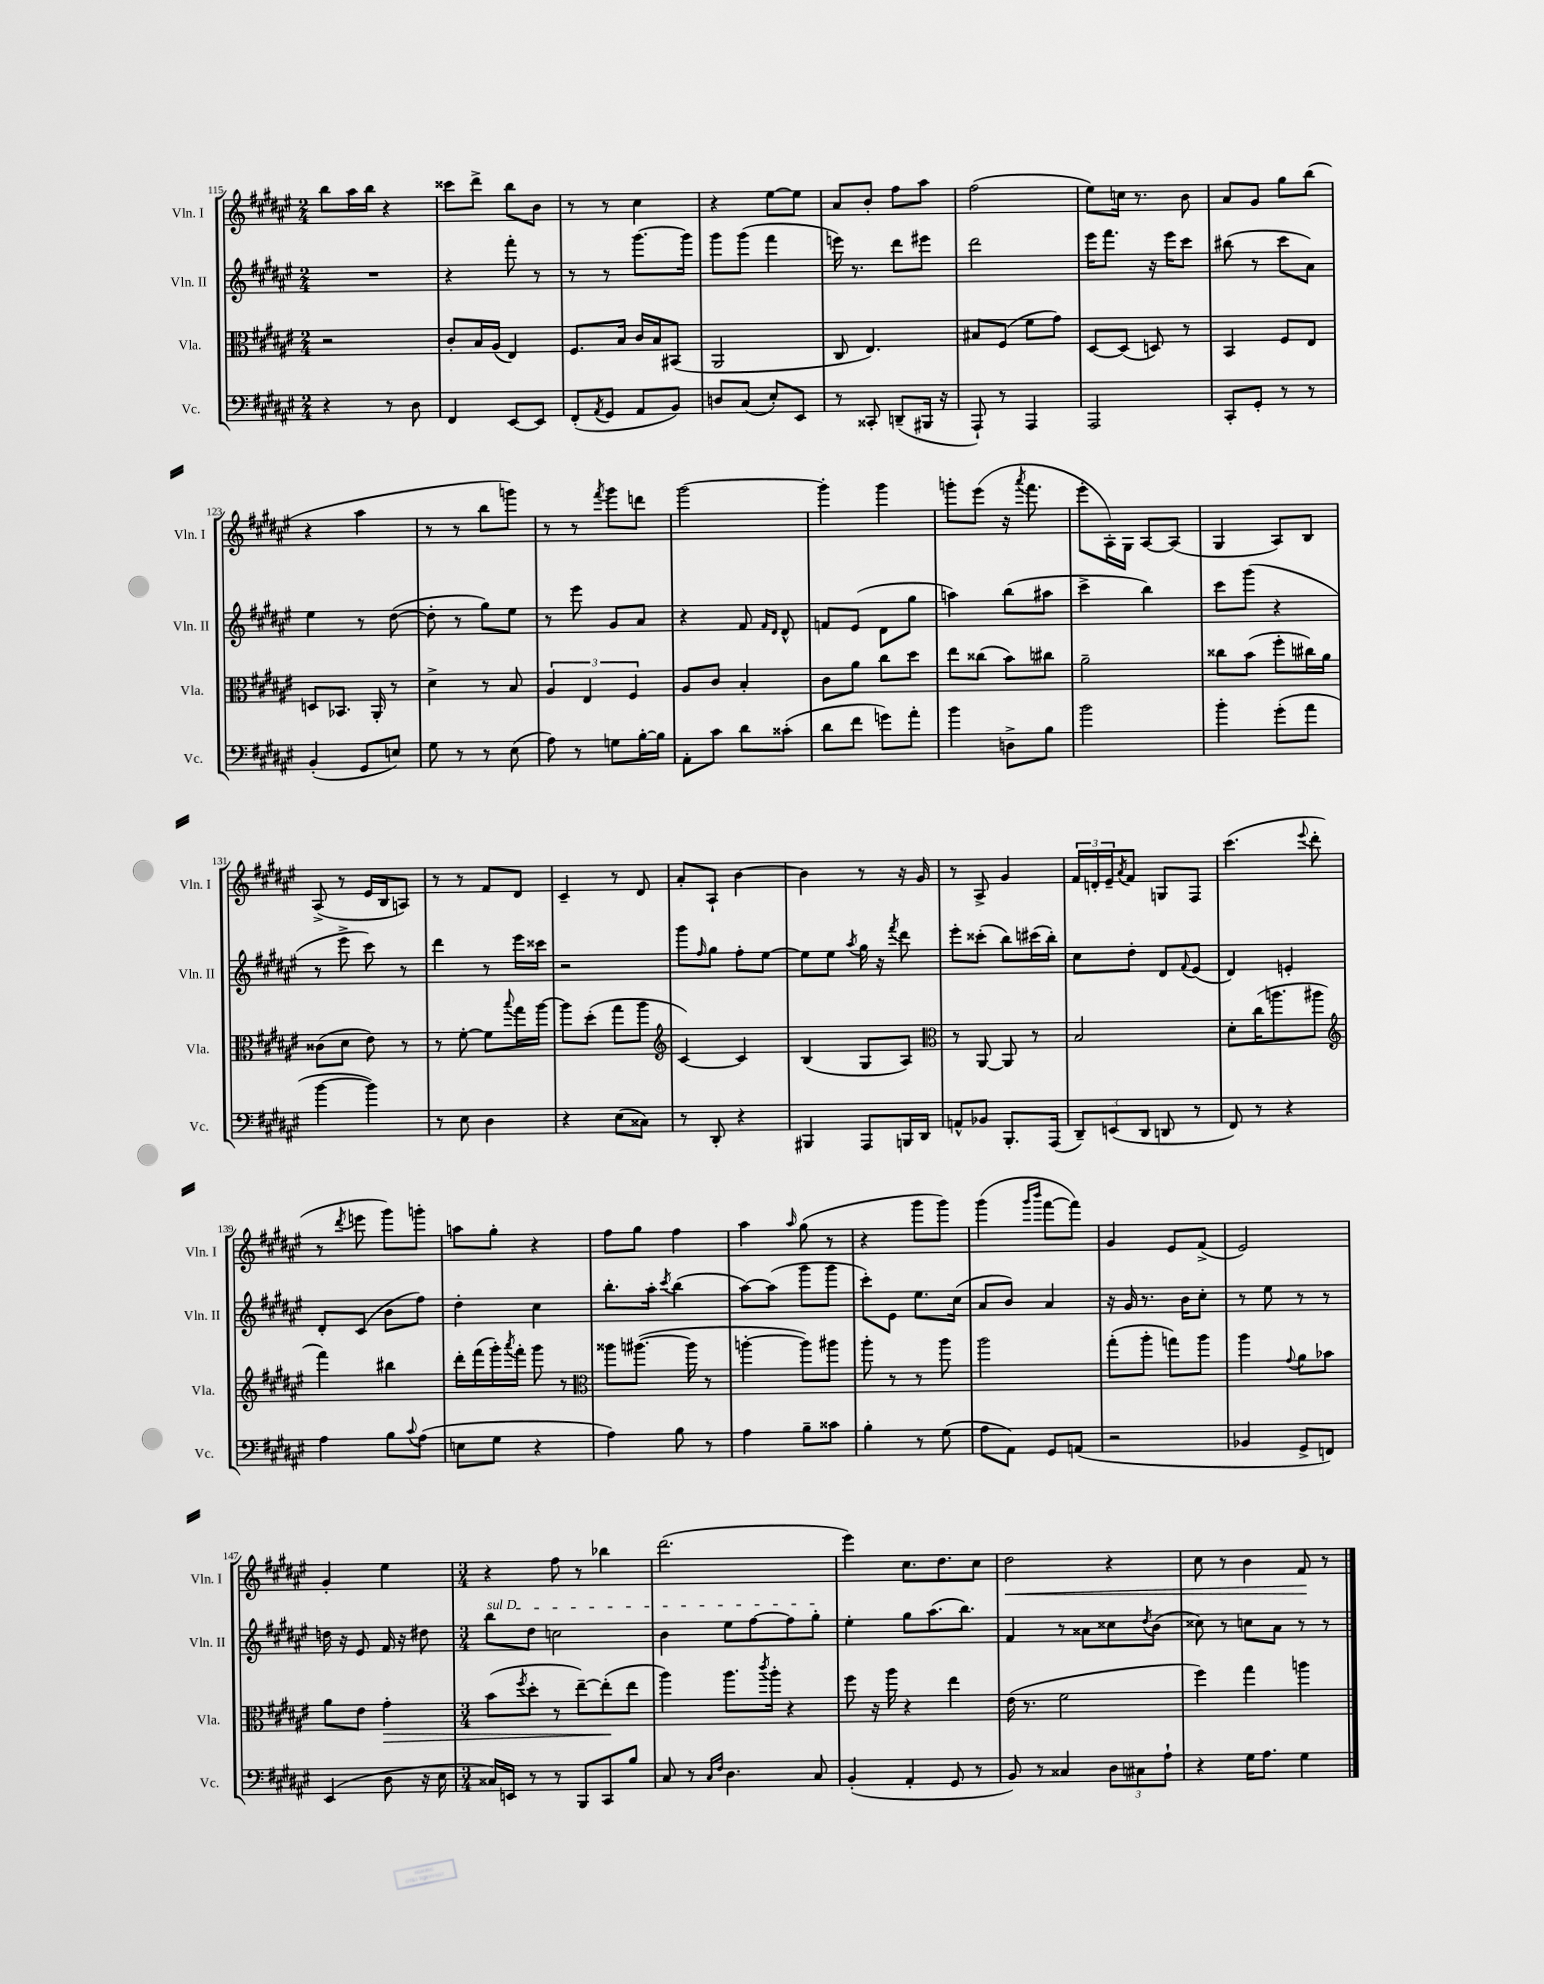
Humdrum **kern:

**kern	**kern	**dynam	**kern	**kern	**dynam
*part4	*part3	*part3	*part2	*part1	*part1
*staff4	*staff3	*staff3	*staff2	*staff1	*staff1
*I"Vc.	*I"Vla.	*	*I"Vln. II	*I"Vln. I	*
*I'Vc.	*I'Vla.	*	*I'Vln. II	*I'Vln. I	*
*clefF4	*clefC3	*	*clefG2	*clefG2	*
*k[f#c#g#d#a#e#]	*k[f#c#g#d#a#e#]	*	*k[f#c#g#d#a#e#]	*k[f#c#g#d#a#e#]	*
*M2/4	*M2/4	*	*M2/4	*M2/4	*
=115	=115	=115	=115	=115	=115
4r	2r	.	2r	8bb\L	.
.	.	.	.	16aa#\L	.
.	.	.	.	16bb\JJ	.
8r	.	.	.	4r	.
8D#\	.	.	.	.	.
=116	=116	=116	=116	=116	=116
4FF#/	8c#'/L	.	4r	8ccc##X\L	.
.	16B/L	.	.	8ddd#^\J	.
.	(16A#/JJ	.	.	.	.
[8EE#/L	4E#/)	.	8fff#'\	8bb\L	.
8EE#/J]	.	.	8r	8b\J	.
=117	=117	=117	=117	=117	=117
(8FF#'/L	8.F#/L	.	8r	8r	.
8qAA#/	.	.	.	.	.
8GG#/J	.	.	8r	8r	.
.	16B/Jk	.	.	.	.
8AA#/L	16c#/LL	.	[8.ggg#\L	4cc#\	.
.	16B/J	.	.	.	.
8BB/J)	(8BB#X/J	.	.	.	.
.	.	.	16ggg#\Jk]	.	.
=118	=118	=118	=118	=118	=118
8Dn/L	2AA#/	.	8ggg#\L	4r	.
(8C#/J	.	.	(8ggg#\J	.	.
8E#'/L)	.	.	4fff#\	[8ee#\L	.
8EE#/J	.	.	.	8ee#\J]	.
=119	=119	=119	=119	=119	=119
8r	8C#/	.	16eeen\)	8a#/L	.
.	.	.	8.r	.	.
8CC##X'/	4.E#/)	.	.	8b'/J	.
(8DDn~/L	.	.	8ddd#\L	8ff#\L	.
16BBB#X/Jk	.	.	8eee#X\J	8aa#\J	.
16r	.	.	.	.	.
=120	=120	=120	=120	=120	=120
8AAA#`/)	8B#X/L	.	2ddd#\	(2ff#\	.
8r	(8F#/J	.	.	.	.
4AAA#/	8f#\L	.	.	.	.
.	8g#\J)	.	.	.	.
=121	=121	=121	=121	=121	=121
2AAA#/	[8D#/L	.	16eee#\KL	8ee#\L)	.
.	.	.	8.fff#\J	.	.
.	(8D#/J]	.	.	16ccn\Jk	.
.	.	.	.	8.r	.
.	8Dn/)	.	16r	.	.
.	.	.	16eee#\KL	.	.
.	8r	.	8ccc#\J	8b\	.
=122	=122	=122	=122	=122	=122
8CC#'/L	4BB/	.	(8bb#X\	8a#/L	.
8GG#'/J	.	.	8r	8g#/J	.
8r	8F#/L	.	8ccc#\L	8gg#\L	.
8r	8E#/J	.	8a#\J)	(8bb\J	.
!!LO:LB:g=z
=123	=123	=123	=123	=123	=123
(4BB'/	8Dn/L	.	4ee#\	4r	.
.	8.BB-X/J	.	.	.	.
8GG#/L	.	.	8r	4aa#\	.
.	16AA#'/	.	.	.	.
8En/J)	8r	.	([8dd#\	.	.
=124	=124	=124	=124	=124	=124
8G#\	4d#^\	.	8dd#'\]	8r	.
8r	.	.	8r	8r	.
8r	8r	.	8gg#\L)	8bb\L	.
(8E#\	8B/	.	8ee#\J	8gggn\J)	.
=125	=125	=125	=125	=125	=125
8A#\)	6A#/	.	8r	8r	.
8r	.	.	8eee#\	8r	.
.	6E#/	.	.	.	.
.	.	.	.	8qfff#/	.
8Gn\L	.	.	8g#/L	8ggg#\L	.
.	6F#/	.	.	.	.
[16B'\L	.	.	8a#/J	8dddn\J	.
16B\JJ]	.	.	.	.	.
=126	=126	=126	=126	=126	=126
8AA#'\L	8A#/L	.	4r	[2ggg#\	.
8c#\J	8c#/J	.	.	.	.
8d#\L	4B'/	.	8f#/	.	.
.	.	.	16qqf#/LL	.	.
.	.	.	16qqd#/JJ	.	.
(8c##X'\J	.	.	8d#^^/	.	.
=127	=127	=127	=127	=127	=127
8d#\L	8c#\L	.	8fn/L	4ggg#'\]	.
8f#\J	8a#\J	.	(8e#/J	.	.
8gn\L)	8cc#\L	.	8d#\L	4ggg#\	.
8a#'\J	8dd#\J	.	8gg#\J	.	.
=128	=128	=128	=128	=128	=128
4b\	8ee#\L	.	4aan\)	8gggn'\L	.
.	(8cc##X\J	.	.	(8eee#\J	.
8Dn^\L	8b\L)	.	(8bb\L	16r	.
.	.	.	.	8qaaa#/	.
.	.	.	.	8.fff#\	.
8B\J	8cc#X\J	.	8aa#X\J	.	.
=129	=129	=129	=129	=129	=129
2b\	2a#~\	.	4ccc#^\	8eee#'\L	.
.	.	.	.	16A#'\L)	.
.	.	.	.	16G#\JJ	.
.	.	.	4bb\)	[8A#/L	.
.	.	.	.	(8A#/J]	.
=130	=130	=130	=130	=130	=130
4b'\	8cc##X\L	.	8ccc#\L	4G#/	.
.	(8b\J	.	(8ggg#\J	.	.
(8g#'\L	8ff#'\L	.	4r	8A#/L)	.
8a#\J	16cc#X\L)	.	.	8B/J	.
.	16a#\JJ	.	.	.	.
!!LO:LB:g=z
=131	=131	=131	=131	=131	=131
[4b\	(8c##X\L	.	8r	(8A#^/	.
.	8d#\J	.	8eee#^\	8r	.
4b\])	8e#\)	.	8ccc#\)	16e#/LL	.
.	.	.	.	16B/J	.
.	8r	.	8r	8An/J)	.
=132	=132	=132	=132	=132	=132
8r	8r	.	4ddd#\	8r	.
8E#\	[8f#'\	.	.	8r	.
4D#\	8f#\L]	.	8r	8f#/L	.
.	8qqbb/	.	.	.	.
.	16gg#\L	.	16eee#\LL	8d#/J	.
.	[16aa#\JJ	.	16ccc##X\JJ	.	.
=133	=133	=133	=133	=133	=133
4r	8aa#\L]	.	2r	4c#~/	.
.	(8dd#'\J	.	.	.	.
(8E#\L	8gg#\L	.	.	8r	.
8C##X\J)	8aa#\J	.	.	8d#/	.
=134	=134	=134	=134	=134	=134
*	*clefG2	*	*	*	*
8r	[4c#/)	.	8ggg#\L	8a#'/L	.
.	.	.	16qqff#/	.	.
8DD#'/	.	.	8gg#\J	8A#`/J	.
4r	4c#/]	.	8ff#'\L	[4b\	.
.	.	.	[8ee#\J	.	.
=135	=135	=135	=135	=135	=135
4BBB#X/	(4B/	.	8ee#\L]	4b\]	.
.	.	.	8ee#\J	.	.
.	.	.	8qaa#/	.	.
8AAA#/L	8G#/L	.	16gg#\	8r	.
.	.	.	16r	.	.
.	.	.	8qfff#/	.	.
16BBBn/L	8A#/J)	.	8ddd#\	16r	.
16DD#/JJ	.	.	.	16g#/	.
=136	=136	=136	=136	=136	=136
*	*clefC3	*	*	*	*
8AAn^^/L	8r	.	8eee#'\L	8r	.
8BB-X/J	[8AA#/	.	(8ccc##X'\J	8A#^/	.
8.BBB'/L	8AA#/]	.	8bb\L)	4g#/	.
.	8r	.	(16ccc#X\L	.	.
(16AAA#/Jk	.	.	16bb'\JJ)	.	.
=137	=137	=137	=137	=137	=137
12DD#~/L)	2B/	.	8cc#\L	24f#/LL	.
.	.	.	.	24dn'/	.
(12EEn/	.	.	.	24e#~/J	.
.	.	.	.	8qa#/	.
.	.	.	8dd#'\J	8f#/J	.
12DD#/J	.	.	.	.	.
8DDn/	.	.	8d#/L	8Gn/L	.
.	.	.	8qqf#/	.	.
8r	.	.	(8e#/J	8F#/J	.
=138	=138	=138	=138	=138	=138
8FF#/)	8d#'\L	.	4d#/)	(4.ccc#\	.
8r	(16cc#\K	.	.	.	.
.	8.aan\	.	.	.	.
4r	.	.	4en'/	.	.
.	.	.	.	8qqeee#/	.
.	8aa#X\J	.	.	8ddd#'\	.
!!LO:LB:g=z
=139	=139	=139	=139	=139	=139
*	*clefG2	*	*	*	*
4A#\	4fff#\)	.	8d#'/L	8r	.
.	.	.	.	8qddd#/	.
.	.	.	(8c#/J	8eeen\	.
8B\L	4bb#X\	.	8b\L	8ggg#\L)	.
8qqc#/	.	.	.	.	.
(8A#\J	.	.	8ff#\J)	8gggn'\J	.
=140	=140	=140	=140	=140	=140
8En\L	16ddd#'\LL	.	4dd#'\	8aan\L	.
.	(16fff#\	.	.	.	.
8G#\J	16ggg#'\)	.	.	8gg#'\J	.
.	8qaaa#/	.	.	.	.
.	16fff#'\JJ	.	.	.	.
4r	8ggg#\	.	4cc#\	4r	.
.	8r	.	.	.	.
=141	=141	=141	=141	=141	=141
*	*clefC3	*	*	*	*
4A#\)	8aa##X\L	.	8.bb'\L	8ff#\L	.
.	([8.aa#X\J	.	.	8gg#\J	.
.	.	.	16aa#'\Jk	.	.
.	.	.	8qccc#/	.	.
8B\	.	.	(4bb\	4ff#\	.
.	16aa#\]	.	.	.	.
8r	8r	.	.	.	.
=142	=142	=142	=142	=142	=142
4A#\	[4aan'\	.	[8aa#\L)	4aa#\	.
.	.	.	(8aa#\J]	.	.
.	.	.	.	16qqaa#/	.
8B~\L	8aa\L])	.	8ggg#\L	(8gg#\	.
8c##X\J	8aa#X\J	.	8ggg#\J	8r	.
=143	=143	=143	=143	=143	=143
4B'\	8aa#'\	.	8ccc#'\L)	4r	.
.	8r	.	8e#\J	.	.
8r	8r	.	8.ee#\L	8ggg#\L	.
(8G#\	8aa#\	.	.	8ggg#\J)	.
.	.	.	(16cc#\Jk	.	.
=144	=144	=144	=144	=144	=144
8A#\L	2aa#\	.	8a#/L	(4ggg#\	.
8AA#\J)	.	.	8b/J)	.	.
.	.	.	.	16qqggg#/LL	.
.	.	.	.	16qqbbb/JJ	.
8GG#/L	.	.	4a#/	[8fff#\L	.
(8AAn/J	.	.	.	8fff#\J])	.
=145	=145	=145	=145	=145	=145
2r	(8gg#'\L	.	16r	4g#/	.
.	.	.	16g#/	.	.
.	8aa#'\J	.	8.r	.	.
.	8ggn\L)	.	.	8e#/L	.
.	.	.	16b\KL	.	.
.	8aa#\J	.	8cc#'\J	(8f#^/J	.
=146	=146	=146	=146	=146	=146
4BB-X/	4aa#\	.	8r	2e#/)	.
.	.	.	8ee#\	.	.
.	8qqg#/	.	.	.	.
8GG#^/L	8a#\L	.	8r	.	.
8FFn/J)	8b-X\J	.	8r	.	.
!!LO:LB:g=z
=147	=147	=147	=147	=147	=147
(4EE#/	8a#\L	.	16ddn\	4g#'/	.
.	.	.	16r	.	.
.	8e#\J	.	8e#/	.	.
!	!	!LO:HP:b	!	!	!
8D#\	4g#'\	>	16f#/	4ee#\	.
.	.	.	16r	.	.
16r	.	.	8dd#X\	.	.
16E#\	.	.	.	.	.
=148	=148	=148	=148	=148	=148
*M3/4	*M3/4	*	*M3/4	*M3/4	*
!	!	!	!LO:TX:a:i:t=sul D	!	!
16C##X/LL)	(8b\L	.	8bb\L	4r	.
16EEn/JJ	.	.	.	.	.
.	8qff#/	.	.	.	.
8r	8dd#'\J	.	8dd#\J	.	.
8r	8r	.	2ccn\	8ff#\	.
8BBB/L	[8ee#~\L)	.	.	8r	.
8CC#/	(8ee#'\]	.	.	4bb-X\	.
8B/J	8ee#\J	]	.	.	.
=149	=149	=149	=149	=149	=149
8C#/	4aa#\)	.	4b\	(2.ddd#\	.
8r	.	.	.	.	.
16qqC#/LL	.	.	.	.	.
16qqF#/JJ	.	.	.	.	.
4.D#\	8.aa#\L	.	8ee#\L	.	.
.	.	.	[8ff#\	.	.
.	8qccc#/	.	.	.	.
.	16aa#'\Jk	.	.	.	.
.	4r	.	8ff#\]	.	.
8C#/	.	.	8gg#'\J	.	.
=150	=150	=150	=150	=150	=150
(4BB'/	8ff#\	.	4ee#'\	4eee#\)	.
.	16r	.	.	.	.
.	16aa#\	.	.	.	.
4AA#'/	4r	.	8gg#\L	8.cc#\L	.
.	.	.	(8.aa#\	.	.
.	.	.	.	8.dd#\	.
8GG#/	4ee#\	.	.	.	.
.	.	.	8.bb\J)	.	.
8r	.	.	.	8cc#\J	.
=151	=151	=151	=151	=151	=151
!	!	!	!	!	!LO:HP:b
8BB/)	(16e#\	.	4f#/	2dd#\	<
.	8.r	.	.	.	.
8r	.	.	.	.	.
4C##X/	2f#\	.	8r	.	.
.	.	.	8a##X\L	.	.
12D#\L	.	.	8cc##X\	4r	.
12C#X\	.	.	.	.	.
.	.	.	8qdd#/	.	.
.	.	.	(8b\J	.	.
12A#`\J	.	.	.	.	.
=152	=152	=152	=152	=152	=152
4r	4ff#\)	.	8cc##X\)	8cc#\	.
.	.	.	8r	8r	.
16G#\KL	4gg#\	.	8ccn\L	4b\	.
8.A#\J	.	.	.	.	.
.	.	.	8a#\J	.	.
4G#\	4aan\	.	8r	8f#/	.
.	.	.	8r	8r	[
==	==	==	==	==	==
*-	*-	*-	*-	*-	*-
